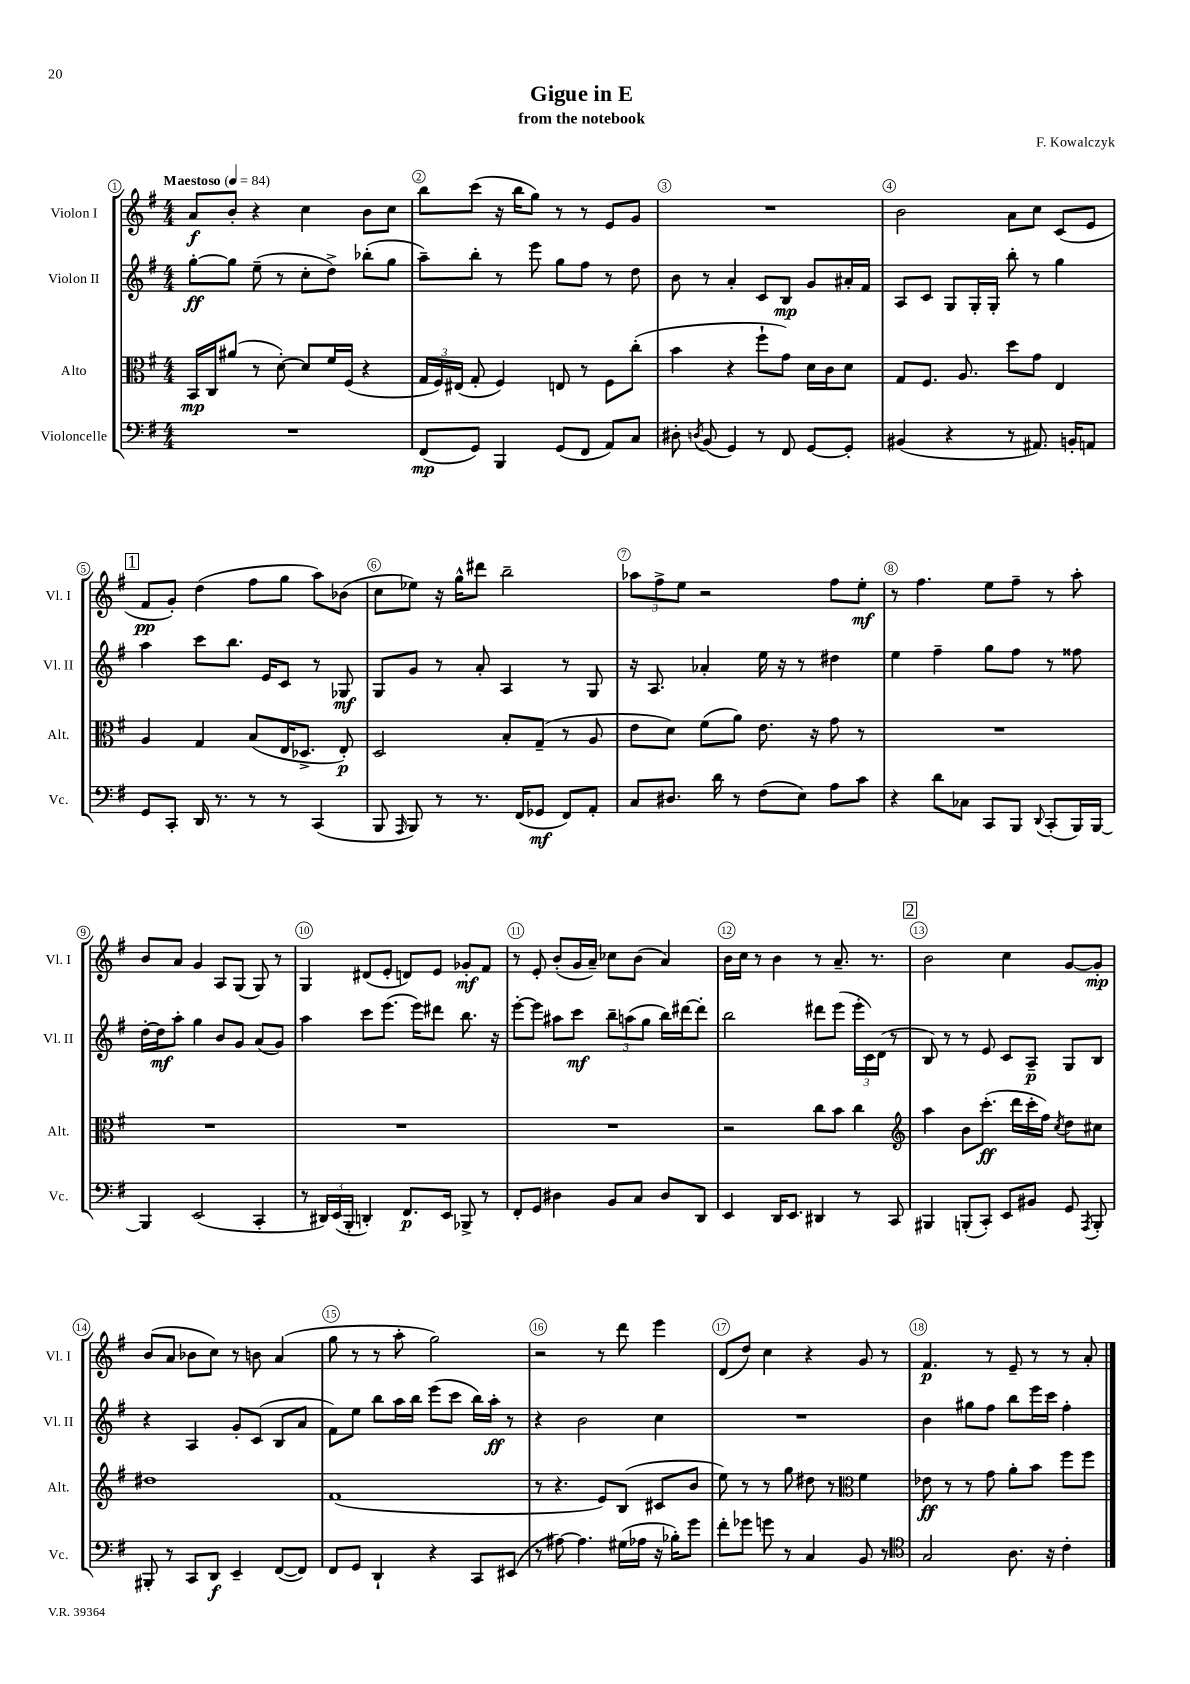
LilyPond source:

\header { title = "Gigue in E" composer = "F. Kowalczyk" subtitle = "from the notebook" }
<<
\new StaffGroup <<
\new Staff = "s0" \with { instrumentName = "Violon I" shortInstrumentName = "Vl. I" } {
    \clef treble \key g \major \numericTimeSignature \time 4/4 \tempo "Maestoso" 4 = 84
    \autoBeamOff a'8[\f b'8]-. r4 c''4 b'8[ c''8] |
    b''8[ c'''8]( r16 b''16[ g''8]) r8 r8 e'8[ g'8] |
    R1 |
    b'2 a'8[ c''8] c'8[( e'8] |
    \mark \markup { \box "1" } fis'8[\pp g'8]-.) d''4( fis''8[ g''8] a''8[) bes'8]( |
    c''8[ ees''8]) r16 g''16[-^ dis'''8] b''2-- |
    \tuplet 3/2 { aes''8[ fis''8-> e''8] } r2 fis''8[ e''8]-.\mf |
    r8 fis''4. e''8[ fis''8]-- r8 a''8-. |
    b'8[ a'8] g'4 a8[ g8]( g8) r8 |
    g4 dis'8[( e'8]-. d'8[) e'8] ges'8[-.\mf fis'8] |
    r8 e'8-. b'8[-.( g'16 a'16]--) ces''8[ b'8]( a'4) |
    b'16[ c''16] r8 b'4 r8 a'8.-- r8. |
    \mark \markup { \box "2" } b'2 c''4 g'8[~ g'8]-.\mp |
    b'8[( a'8] bes'8[ c''8]) r8 b'8 a'4( |
    g''8 r8 r8 a''8-. g''2) |
    r2 r8 d'''8 e'''4 |
    d'8[( d''8]) c''4 r4 g'8 r8 |
    fis'4.\p r8 e'8-- r8 r8 a'8-. \bar "|." |
}
\new Staff = "s1" \with { instrumentName = "Violon II" shortInstrumentName = "Vl. II" } {
    \clef treble \key g \major \numericTimeSignature \time 4/4
    \autoBeamOff g''8[~-.\ff g''8] e''8--( r8 c''8[-. d''8]->) bes''8[-.( g''8] |
    a''8[--) b''8]-. r8 e'''8 g''8[ fis''8] r8 d''8 |
    b'8 r8 a'4-. c'8[ b8]\mp g'8[ ais'16-. fis'16] |
    a8[ c'8] g8[ g16-. g16]-. b''8-. r8 g''4 |
    \mark \markup { \box "1" } a''4 c'''8[ b''8.] e'16[ c'8] r8 ges8\mf |
    g8[ g'8] r8 a'8-. a4 r8 g8 |
    r16 a8. aes'4-. e''16 r16 r8 dis''4 |
    e''4 fis''4-- g''8[ fis''8] r8 fisis''8 |
    d''16[~-. d''16\mf a''8]-. g''4 b'8[ g'8] a'8[( g'8]) |
    a''4 c'''8[ e'''8.]( e'''16[) dis'''8] b''8. r16 |
    e'''8[~-. e'''8] ais''8[ c'''8]\mf \tuplet 3/2 { b''8[-- a''8( g''8] } b''16[) dis'''16~ dis'''8]-. |
    b''2 dis'''8[ e'''8]( \tuplet 3/2 { e'''16[-. c'16) d'16]( } r8 |
    \mark \markup { \box "2" } b8) r8 r8 e'8 c'8[ a8]--\p g8[ b8] |
    r4 a4 g'8[-. c'8]( b8[ a'8] |
    fis'8[) e''8] b''8[ a''16 b''16] e'''8[( c'''8] b''16[) a''16]-.\ff r8 |
    r4 b'2 c''4 |
    R1 |
    b'4 gis''8[ fis''8] b''8[ e'''16 c'''16] fis''4-. \bar "|." |
}
\new Staff = "s2" \with { instrumentName = "Alto" shortInstrumentName = "Alt." } {
    \clef alto \key g \major \numericTimeSignature \time 4/4
    \autoBeamOff b,16[\mp c16 ais'8]( r8 d'8~-.) d'8[ fis'16 fis16]( r4 |
    \tuplet 3/2 { g16[ fis16) eis16]( } g8-. fis4) e8 r8 fis8[ c''8]-.( |
    b'4 r4 fis''8[-! g'8]) d'16[ c'16 d'8] |
    g8[ fis8.] a8. d''8[ g'8] e4 |
    \mark \markup { \box "1" } a4 g4 b8[( e16 des8.]-> e8-.\p) |
    d2 b8[-. g8]--( r8 a8 |
    e'8[ d'8]) fis'8[( a'8]) e'8. r16 g'8 r8 |
    R1 |
    R1 |
    R1 |
    R1 |
    r2 c''8[ b'8] c''4 |
    \mark \markup { \box "2" } \clef treble a''4 b'8[ c'''8.]-.\ff( d'''16[ c'''16-. fis''16]) \acciaccatura { c''8 } d''8[ cis''8] |
    dis''1 |
    fis'1( |
    r8 r4. e'8[) b8]( cis'8[ b'8] |
    e''8) r8 r8 g''8 dis''8 r8 \clef alto fis'4 |
    ees'8\ff r8 r8 g'8 a'8[-. b'8] fis''8[ fis''8] \bar "|." |
}
\new Staff = "s3" \with { instrumentName = "Violoncelle" shortInstrumentName = "Vc." } {
    \clef bass \key g \major \numericTimeSignature \time 4/4
    \autoBeamOff R1 |
    fis,8[\mp( g,8]) b,,4 g,8[( fis,8] a,8[) c8] |
    dis8-. \acciaccatura { d8 } b,8( g,4) r8 fis,8 g,8[~ g,8]-. |
    bis,4( r4 r8 ais,8.) b,16[-. a,8] |
    \mark \markup { \box "1" } g,8[ c,8]-. d,16 r8. r8 r8 c,4( |
    b,,8 \grace { a,,16 } b,,8) r8 r8. fis,16[( ges,8]\mf fis,8[) a,8]-. |
    c8[ dis8.] d'16 r8 fis8[( e8]) a8[ c'8] |
    r4 d'8[ ces8] c,8[ b,,8] \appoggiatura { d,8 } c,8[-.( b,,16) b,,16]~ |
    b,,4 e,2( c,4-. |
    r8 \tuplet 3/2 { dis,16[) e,16( b,,16]-. } d,4-.) fis,8.[\p e,16] bes,,8-> r8 |
    fis,8[-. g,8] dis4 b,8[ c8] dis8[ d,8] |
    e,4 d,16[ e,8.] dis,4 r8 c,8 |
    \mark \markup { \box "2" } bis,,4 b,,8[-.( c,8]-.) e,8[ bis,8] g,8 \acciaccatura { a,,8 } b,,8-. |
    bis,,8-. r8 c,8[ d,8]\f e,4-- fis,8[~( fis,8]) |
    fis,8[ g,8] d,4-! r4 c,8[ eis,8]( |
    r8 ais8~) ais4. gis16[( aes16] r16 bes16[-.) g'8] |
    fis'8[-. ges'8] g'8 r8 c4 b,8 r8 |
    \clef tenor g2 a8. r16 c'4-. \bar "|." |
}
>>
>>
\layout { \context { \Score \override BarNumber.break-visibility = ##(#f #t #t) barNumberVisibility = #all-bar-numbers-visible \override BarNumber.stencil = #(make-stencil-circler 0.1 0.3 ly:text-interface::print) } }
